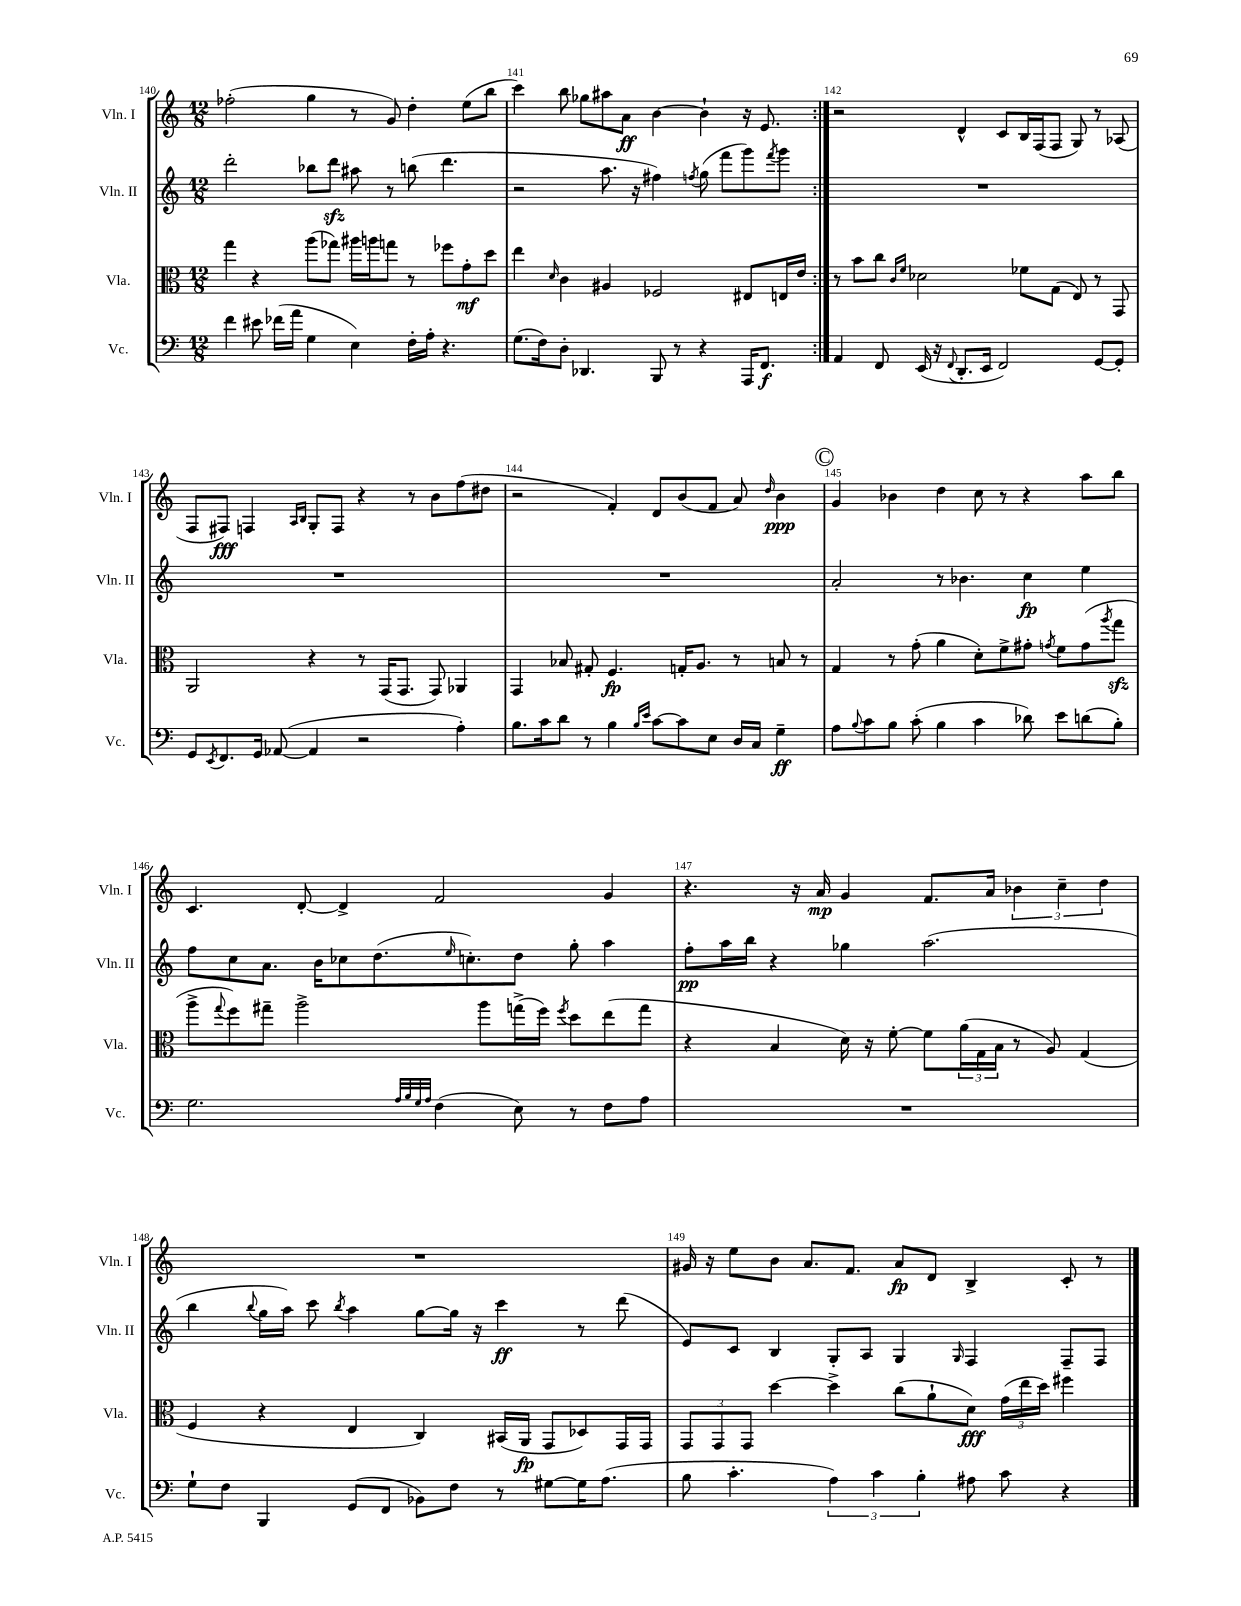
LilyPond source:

<<
\new StaffGroup <<
\new Staff = "s0" \with { instrumentName = "Vln. I" shortInstrumentName = "Vln. I" } {
    \clef treble \key c \major \numericTimeSignature \time 12/8
    \repeat volta 2 { fes''2-.( g''4 r8 g'8) d''4-. e''8( b''8 |
    c'''4) b''8 ges''8 ais''8 a'8\ff b'4~ b'4-! r16 e'8. | }
    r2 d'4-^ c'8 b16 f16( f8 g8) r8 aes8( |
    f8 fis8\fff) f4 \grace { a16 b16 } g8-. f8 r4 r8 b'8 f''8( dis''8 |
    r2 f'4-.) d'8 b'8( f'8 a'8) \grace { d''16 } b'4\ppp |
    \mark \markup { \circle "C" } g'4 bes'4 d''4 c''8 r8 r4 a''8 b''8 |
    c'4. d'8~-. d'4-> f'2 g'4 |
    r4. r16 a'16\mp g'4 f'8. a'16 \tuplet 3/2 { bes'4 c''4-- d''4 } |
    R1. |
    gis'16 r16 e''8 b'8 a'8. f'8. a'8\fp d'8 b4-> c'8-. r8 \bar "|." |
}
\new Staff = "s1" \with { instrumentName = "Vln. II" shortInstrumentName = "Vln. II" } {
    \clef treble \key c \major \numericTimeSignature \time 12/8
    \repeat volta 2 { d'''2-. bes''8 d'''8\sfz ais''8 r8 b''8( d'''4. |
    r2 a''8. r16 fis''4) \acciaccatura { f''8 } g''8( f'''8 g'''8) \acciaccatura { f'''8 } g'''8 | }
    R1. |
    R1. |
    R1. |
    \mark \markup { \circle "C" } a'2-. r8 bes'4. c''4\fp e''4 |
    f''8 c''8 a'8. b'16 ces''8 d''8.( \grace { e''16 } c''8.-.) d''8 g''8-. a''4 |
    f''8-.\pp a''16 b''16 r4 ges''4 a''2.( |
    b''4 \appoggiatura { b''8 } g''16 a''16) c'''8 \acciaccatura { b''8 } a''4 g''8~ g''16 r16 c'''4\ff r8 d'''8( |
    e'8) c'8 b4 g8-. a8 g4 \grace { g16 } f4 f8-- f8 \bar "|." |
}
\new Staff = "s2" \with { instrumentName = "Vla." shortInstrumentName = "Vla." } {
    \clef alto \key c \major \numericTimeSignature \time 12/8
    \repeat volta 2 { g''4 r4 a''8( ges''8) ais''16 a''16 g''8 r8 fes''8 g'8-.\mf d''8 |
    e''4 \grace { d'16 } c'4 ais4 fes2 eis8 e16 e'16 | }
    r8 b'8 c''8 \grace { c'16 f'16 } des'2 fes'8 g8( e8) r8 g,8 |
    a,2 r4 r8 g,16( g,8. g,8) aes,4 |
    g,4 bes8 gis8-. f4.\fp g16-. a8. r8 b8 r8 |
    \mark \markup { \circle "C" } g4 r8 g'8-.( a'4 d'8-.) f'8-> gis'8-. \acciaccatura { g'8 } f'8 g'8( \acciaccatura { a''8 } g''8\sfz |
    a''8-> \appoggiatura { g''8 } f''8) gis''8-- a''2-> a''8 g''16->( f''16) \acciaccatura { f''8 } d''8 e''8( g''8 |
    r4 b4 d'16) r16 f'8~-. f'8 \tuplet 3/2 { a'16( g16 b16 } r8 a8) g4( |
    f4 r4 e4 c4) bis,16( a,16\fp g,8 des8) g,16 g,16 |
    \tuplet 3/2 { g,8 g,8 g,8 } d''4~ d''4-> c''8( a'8-! d'8\fff) \tuplet 3/2 { g'16( e''16 d''16) } fis''4 \bar "|." |
}
\new Staff = "s3" \with { instrumentName = "Vc." shortInstrumentName = "Vc." } {
    \clef bass \key c \major \numericTimeSignature \time 12/8
    \repeat volta 2 { f'4 eis'8 fes'16( a'16 g4 e4) f16-. a16-. r4. |
    g8.( f16) d8-. des,4. b,,8 r8 r4 a,,16 f,8.\f | }
    a,4 f,8 e,16( r16 \appoggiatura { f,8 } d,8.-. e,16 f,2) g,8~ g,8-. |
    g,8 \acciaccatura { e,8 } f,8. g,16 aes,8~( aes,4 r2 a4-.) |
    b8. c'16 d'8 r8 b4 \grace { b16 e'16 } c'8~ c'8 e8 d16 c16 g4--\ff |
    \mark \markup { \circle "C" } a8 \appoggiatura { b8 } c'8 b8 c'8-.( b4 c'4 des'8) e'8 d'8( b8-.) |
    g2. \grace { a32 b32 g32 a32 } f4( e8) r8 f8 a8 |
    R1. |
    g8-! f8 b,,4 g,8( f,8 bes,8) f8 r8 gis8~ gis16 a8.( |
    b8 c'4.-. \tuplet 3/2 { a4) c'4 b4-. } ais8 c'8 r4 \bar "|." |
}
>>
>>
\layout { \context { \Score currentBarNumber = #140 \override BarNumber.break-visibility = ##(#f #t #t) barNumberVisibility = #all-bar-numbers-visible } }
